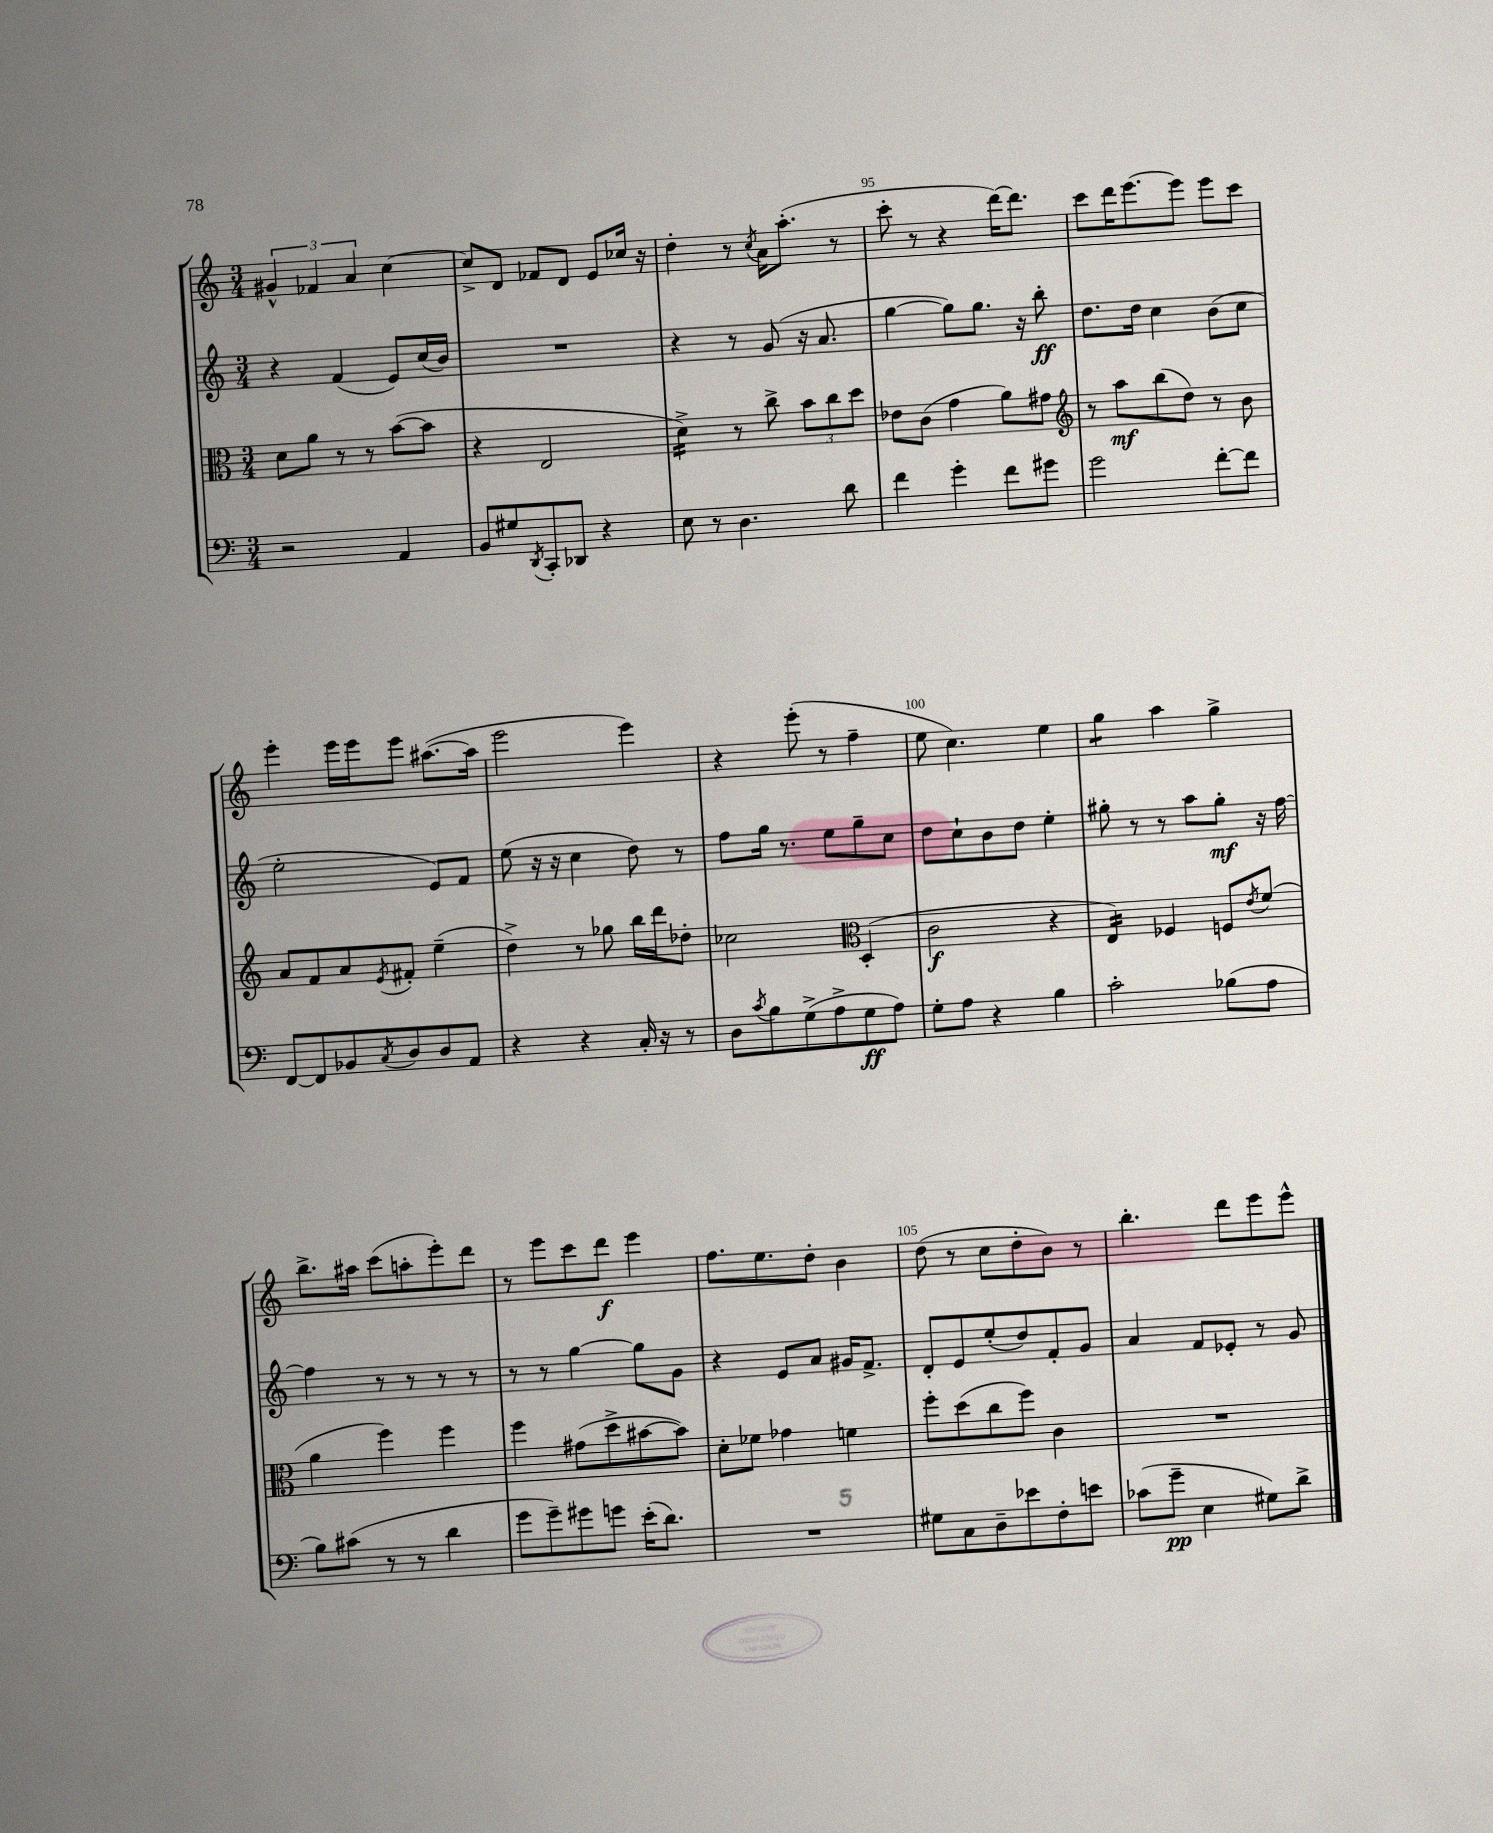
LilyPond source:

<<
\new StaffGroup <<
\new Staff = "s0" {
    \clef treble \key c \major \numericTimeSignature \time 3/4
    \tuplet 3/2 { gis'4-^ fes'4 a'4 } c''4~ |
    c''8-> d'8 fes'8 d'8 e'8 ces''16 r16 |
    d''4-. r8 \acciaccatura { c''8 } a'16 a''8.-.( r8 |
    c'''8-. r8 r4 d'''16~) d'''8. |
    c'''8 d'''16 e'''8.~ e'''8 e'''8 c'''8 |
    e'''4-. e'''16 e'''16 e'''8 ais''8.~( ais''16 |
    e'''2 e'''4) |
    r4 e'''8-.( r8 f''4-- |
    e''8 c''4.) e''4 |
    g''4:8 a''4 g''4-> |
    b''8.-> ais''16 c'''8( a''8-. e'''8-.) d'''8 |
    r8 e'''8 c'''8 d'''8\f e'''4 |
    f''8. e''8. d''8-. b'4 |
    d''8( r8 c''8 d''8-. b'8) r8 |
    b''4.-. d'''8 e'''8 e'''8-^ \bar "|." |
}
\new Staff = "s1" {
    \clef treble \key c \major \numericTimeSignature \time 3/4
    r4 f'4( e'8) c''16( b'16) |
    R2. |
    r4 r8 g'8( r16 a'8. |
    g''4~ g''8) g''8. r16 b''8-.\ff |
    d''8. d''16 c''4 b'8( c''8 |
    e''2-. e'8) f'8 |
    e''8( r16 r16 c''4 d''8) r8 |
    f''8 g''16 r8. e''8 g''8-- c''8 |
    d''8 c''8-! b'8 d''8 e''4-. |
    gis''8-. r8 r8 a''8 gis''8-.\mf r16 f''16~ |
    f''4 r8 r8 r8 r8 |
    r8 r8 g''4~ g''8 g'8 |
    r4 e'8 a'8 gis'16 f'8.-> |
    d'8-. e'8 e''8-.( d''8) f'8-. g'8 |
    a'4 f'8 ees'8-. r8 g'8 \bar "|." |
}
\new Staff = "s2" {
    \clef alto \key c \major \numericTimeSignature \time 3/4
    d'8 a'8 r8 r8 b'8~( b'8 |
    r4 e2 |
    d'4:16->) r8 c''8-> \tuplet 3/2 { b'8 c''8 d''8 } |
    ees'8 c'8( g'4 a'8) gis'8 |
    \clef treble r8 a''8\mf b''8( d''8) r8 b'8 |
    a'8 f'8 a'8 \acciaccatura { e'8 } fis'8-. e''4--( |
    d''4->) r8 ges''8 b''16 d'''16 des''8-. |
    ces''2 \clef alto d4-.( |
    c'2\f r4 |
    e4:16) fes4 f8 \acciaccatura { e'8 } f'8( |
    a'4 f''4) f''4 |
    f''4 gis'8( d''8-> bis'8~ bis'8) |
    d'8-. fes'8 ges'4 f'4 |
    f''8-. d''8( c''8 f''8) c'4 |
    R2. \bar "|." |
}
\new Staff = "s3" {
    \clef bass \key c \major \numericTimeSignature \time 3/4
    r2 a,4 |
    b,8 gis8 \acciaccatura { d,8 } c,8-. des,8 r4 |
    e8 r8 d4. d'8 |
    f'4 g'4-. f'8 gis'8 |
    g'2 f'8~-. f'8 |
    f,8~ f,8 bes,8 \acciaccatura { c8 } d8 d8 a,8 |
    r4 r4 c16-. r16 r8 |
    d8 \acciaccatura { c'8 } b8 g8->( a8-> g8\ff a8) |
    g8-. a8 r4 b4 |
    c'2-. bes8( a8 |
    b8) cis'8( r8 r8 d'4 |
    g'8 g'8--) gis'8 g'8 e'16-.( d'8.) |
    R2. |
    gis8 c8 d8-- ees'8 f8-. e'8 |
    ces'8( g'8--\pp e4 gis8) d'8-> \bar "|." |
}
>>
>>
\layout { \context { \Score currentBarNumber = #92 \override BarNumber.break-visibility = ##(#f #t #t) barNumberVisibility = #(every-nth-bar-number-visible 5) } }
